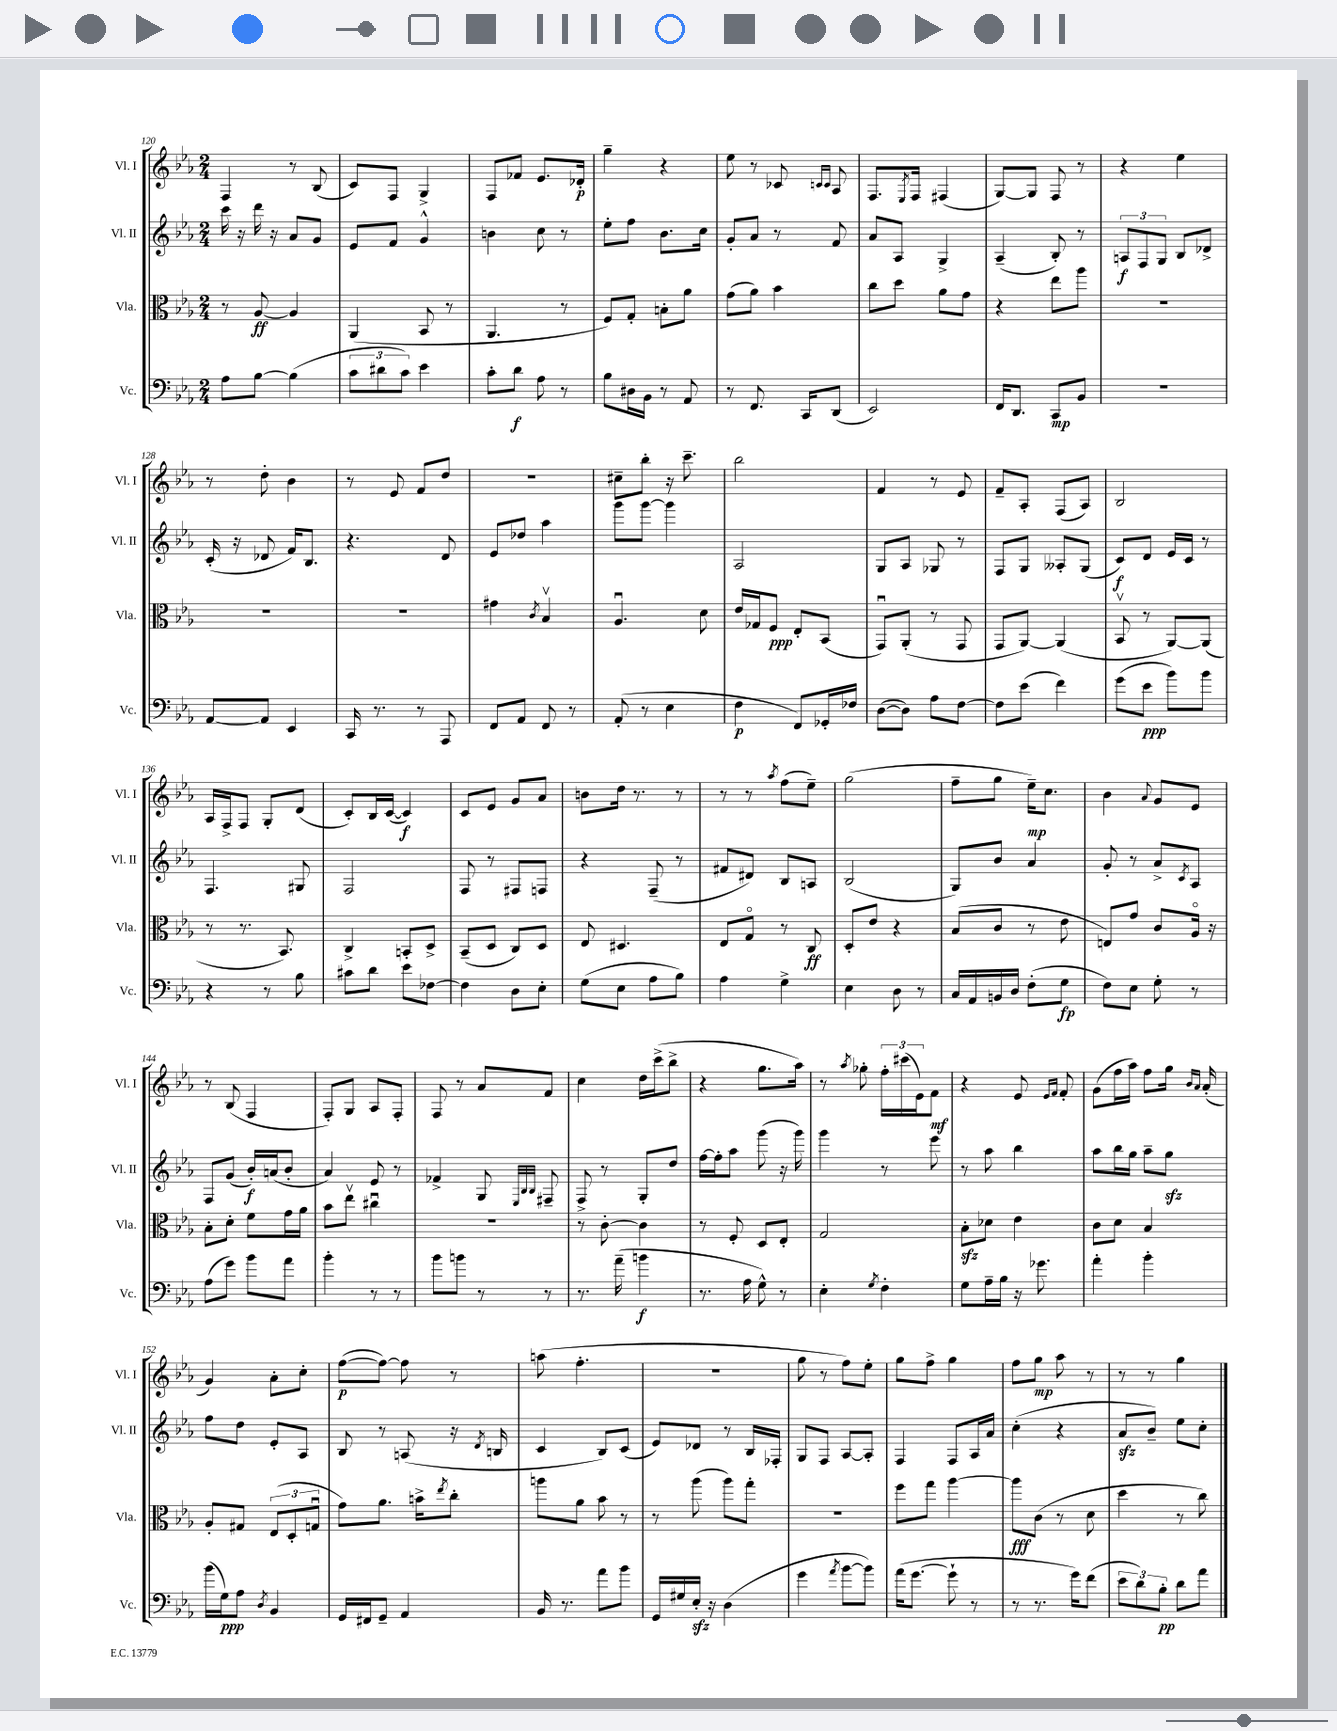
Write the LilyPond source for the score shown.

<<
\new StaffGroup <<
\new Staff = "s0" \with { instrumentName = "Vl. I" shortInstrumentName = "Vl. I" } {
    \clef treble \key ees \major \numericTimeSignature \time 2/4
    f4 r8 bes8( |
    c'8) f8 g4-> |
    f8 fes'8 ees'8. des'16-.\p |
    g''4-- r4 |
    ees''8 r8 ces'8 \grace { c'16 c'16 } aes8 |
    f8. \acciaccatura { ees8 } f16 fis4( |
    g8~) g8 f8 r8 |
    r4 ees''4 |
    r8 d''8-. bes'4 |
    r8 ees'8 f'8 d''8 |
    R2 |
    cis''8-- bes''8-. r16 c'''8.-- |
    bes''2 |
    f'4 r8 ees'8 |
    f'8-- aes8-. f8( aes8) |
    bes2 |
    aes16 f16-> f8 g8-. d'8( |
    c'8-.) bes16 c'16~( c'4\f) |
    c'8 ees'8 g'8 aes'8 |
    b'8 d''16 r8. r8 |
    r8 r8 \acciaccatura { aes''8 } f''8( ees''8--) |
    g''2( |
    f''8-- g''8 ees''16--\mp) c''8. |
    bes'4 \appoggiatura { aes'8 } g'8 ees'8 |
    r8 bes8( f4 |
    f8-.) g8 aes8 f8-. |
    f8 r8 aes'8 f'8 |
    c''4 d''16 c'''16->( bes''8-> |
    r4 g''8. aes''16) |
    r8 \acciaccatura { aes''8 } ges''8-. \tuplet 3/2 { f''16-. cis'''16( ees'16) } f'8\mf |
    r4 ees'8 \grace { ees'16 f'16 } f'8-. |
    g'8( f''16 aes''16) f''8 g''16 \grace { bes'16 aes'16 } aes'16-.( |
    g'4) aes'8-. c''8-. |
    f''8~\p( f''8~) f''8 r8 |
    a''8( f''4.-. |
    r2 |
    g''8 r8 f''8) ees''8-. |
    g''8 f''8-> g''4 |
    f''8 g''8\mp aes''8 r8 |
    r8 r8 g''4 \bar "|." |
}
\new Staff = "s1" \with { instrumentName = "Vl. II" shortInstrumentName = "Vl. II" } {
    \clef treble \key ees \major \numericTimeSignature \time 2/4
    c'''16 r16 d'''16 r16 aes'8 g'8 |
    ees'8 f'8 g'4-^ |
    b'4 c''8 r8 |
    ees''8-. f''8 bes'8. c''16 |
    g'8-. aes'8 r8 f'8 |
    aes'8 aes8 g4-> |
    aes4--( bes8-.) r8 |
    \tuplet 3/2 { a8\f f8 g8 } bes8 des'8-> |
    c'16-.( r16 des'8 f'16) bes8. |
    r4. d'8 |
    ees'8 des''8 aes''4 |
    g'''8 g'''8~ g'''4 |
    aes2 |
    g8 aes8 ges8 r8 |
    f8 g8 aeses8-. g8( |
    c'8\f) d'8 ees'16 c'16 r8 |
    f4. gis8 |
    f2 |
    f8 r8 fis8 f8 |
    r4 f8--( r8 |
    fis'8 dis'8) bes8 a8 |
    bes2( |
    g8) bes'8 aes'4 |
    g'8-. r8 aes'8-> \acciaccatura { c'8 } aes8 |
    f8 g'8( bes'16-.\f) a'16( bes'8-. |
    aes'4) ees'8 r8 |
    fes'4-> g8 \grace { ees32 bes32 bes32 } fis8-- |
    f8-> r8 g8-. d''8 |
    f''16~ f''16-. aes''8 g'''8( r16 g'''16) |
    g'''4 r8 ees'''8 |
    r8 aes''8 bes''4 |
    aes''8 bes''16 g''16 aes''8-- g''8\sfz |
    f''8 d''8 ees'8-. aes8 |
    bes8 r8 a8( r16 \acciaccatura { d'8 } b16 |
    c'4 bes8) c'8( |
    ees'8) des'8 r8 bes16 fes16-. |
    g8 f8 aes8~ aes8-. |
    f4 f8 aes16 aes'16 |
    c''4-.( r4 |
    aes'8\sfz bes'8--) ees''8 c''8-. \bar "|." |
}
\new Staff = "s2" \with { instrumentName = "Vla." shortInstrumentName = "Vla." } {
    \clef alto \key ees \major \numericTimeSignature \time 2/4
    r8 aes8~\ff aes4 |
    aes,4( bes,8 r8 |
    aes,4. r8 |
    f8) g8-. b8-. aes'8 |
    g'8( aes'8) bes'4 |
    c''8 d''8 aes'8 g'8 |
    r4 ees''8 aes''8 |
    R2 |
    R2 |
    R2 |
    gis'4 \acciaccatura { c'8 } bes4\upbow |
    aes4.\downbow d'8 |
    ees'16 ges16 f8\ppp ees8-. bes,8( |
    g,8\downbow) aes,8-.( r8 g,8 |
    g,8 aes,8~) aes,4( |
    bes,8\upbow r8 aes,8~) aes,8( |
    r8 r8. bes,8.) |
    c4-> b,8-. d8-> |
    bes,8--( d8 c8) d8 |
    ees8 dis4. |
    ees8 g8\flageolet r8 c8\ff |
    d8-. ees'8 r4 |
    bes8( c'8 r8 ees'8 |
    e8) g'8 c'8 aes16\flageolet r16 |
    bes8-. d'8-. f'8 g'16 aes'16 |
    bes'8 ees''8\upbow cis''4\downbow |
    R2 |
    r8 c'8~-. c'4 |
    r8 f8-. d8 ees8-. |
    g2 |
    bes8-.\sfz des'8 ees'4 |
    c'8 d'8 bes4 |
    aes8-. gis8 \tuplet 3/2 { ees8( d8-. g8\downbow } |
    g'8) aes'8. b'16-> \acciaccatura { ees''8 } c''8-. |
    a''8 aes'8 bes'8 r8 |
    r8 aes''8( aes''8) g''8-. |
    r2 |
    f''8 g''8 aes''4~ |
    aes''8\fff c'8( r8 d'8 |
    d''4 r8 c''8) \bar "|." |
}
\new Staff = "s3" \with { instrumentName = "Vc." shortInstrumentName = "Vc." } {
    \clef bass \key ees \major \numericTimeSignature \time 2/4
    aes8 bes8~ bes4( |
    \tuplet 3/2 { c'8 dis'8 c'8) } ees'4 |
    c'8-. d'8\f aes8 r8 |
    bes8 dis16 bes,16 r8 aes,8 |
    r8 f,8. c,16 d,8( |
    ees,2) |
    f,16 d,8. c,8\mp bes,8 |
    R2 |
    aes,8~ aes,8 ees,4 |
    c,16 r8. r8 aes,,8 |
    f,8 aes,8 f,8 r8 |
    aes,8-.( r8 ees4 |
    f4\p f,8) ges,16-. fes16 |
    d8~( d8) aes8 f8~ |
    f8 ees'8( f'4) |
    g'8( ees'8\ppp bes'8) bes'8 |
    r4 r8 bes8 |
    cis'8 d'8 ees'8 fes8~ |
    fes4 d8 ees8-. |
    g8( ees8 aes8 bes8) |
    aes4 g4-> |
    ees4 d8 r8 |
    c16 aes,16 b,16 d16 f8-.( g8\fp |
    f8) ees8 g8-. r8 |
    aes8( g'8) bes'8 aes'8 |
    bes'4-. r8 r8 |
    bes'8 b'8 r8 r8 |
    r8. aes'16--( b'4\f |
    r8. aes16 g8-^) r8 |
    ees4-. \acciaccatura { g8 } f4-. |
    g8 aes16-- bes16 r16 ges'8. |
    aes'4-. bes'4-. |
    bes'16( g16\ppp) aes8 \acciaccatura { d8 } bes,4 |
    g,16 fis,16 g,8-- aes,4 |
    bes,16 r8. aes'8 bes'8 |
    g,16 gis16 ees16-.\sfz r16 d4( |
    g'4 \acciaccatura { aes'8 } bes'8~ bes'8) |
    aes'16( g'8.~ g'8-! r8 |
    r8 r8. g'16) f'8( |
    \tuplet 3/2 { ees'8 d'8) bes8-.\pp } d'8 aes'8 \bar "|." |
}
>>
>>
\layout { \context { \Score currentBarNumber = #120 } }
